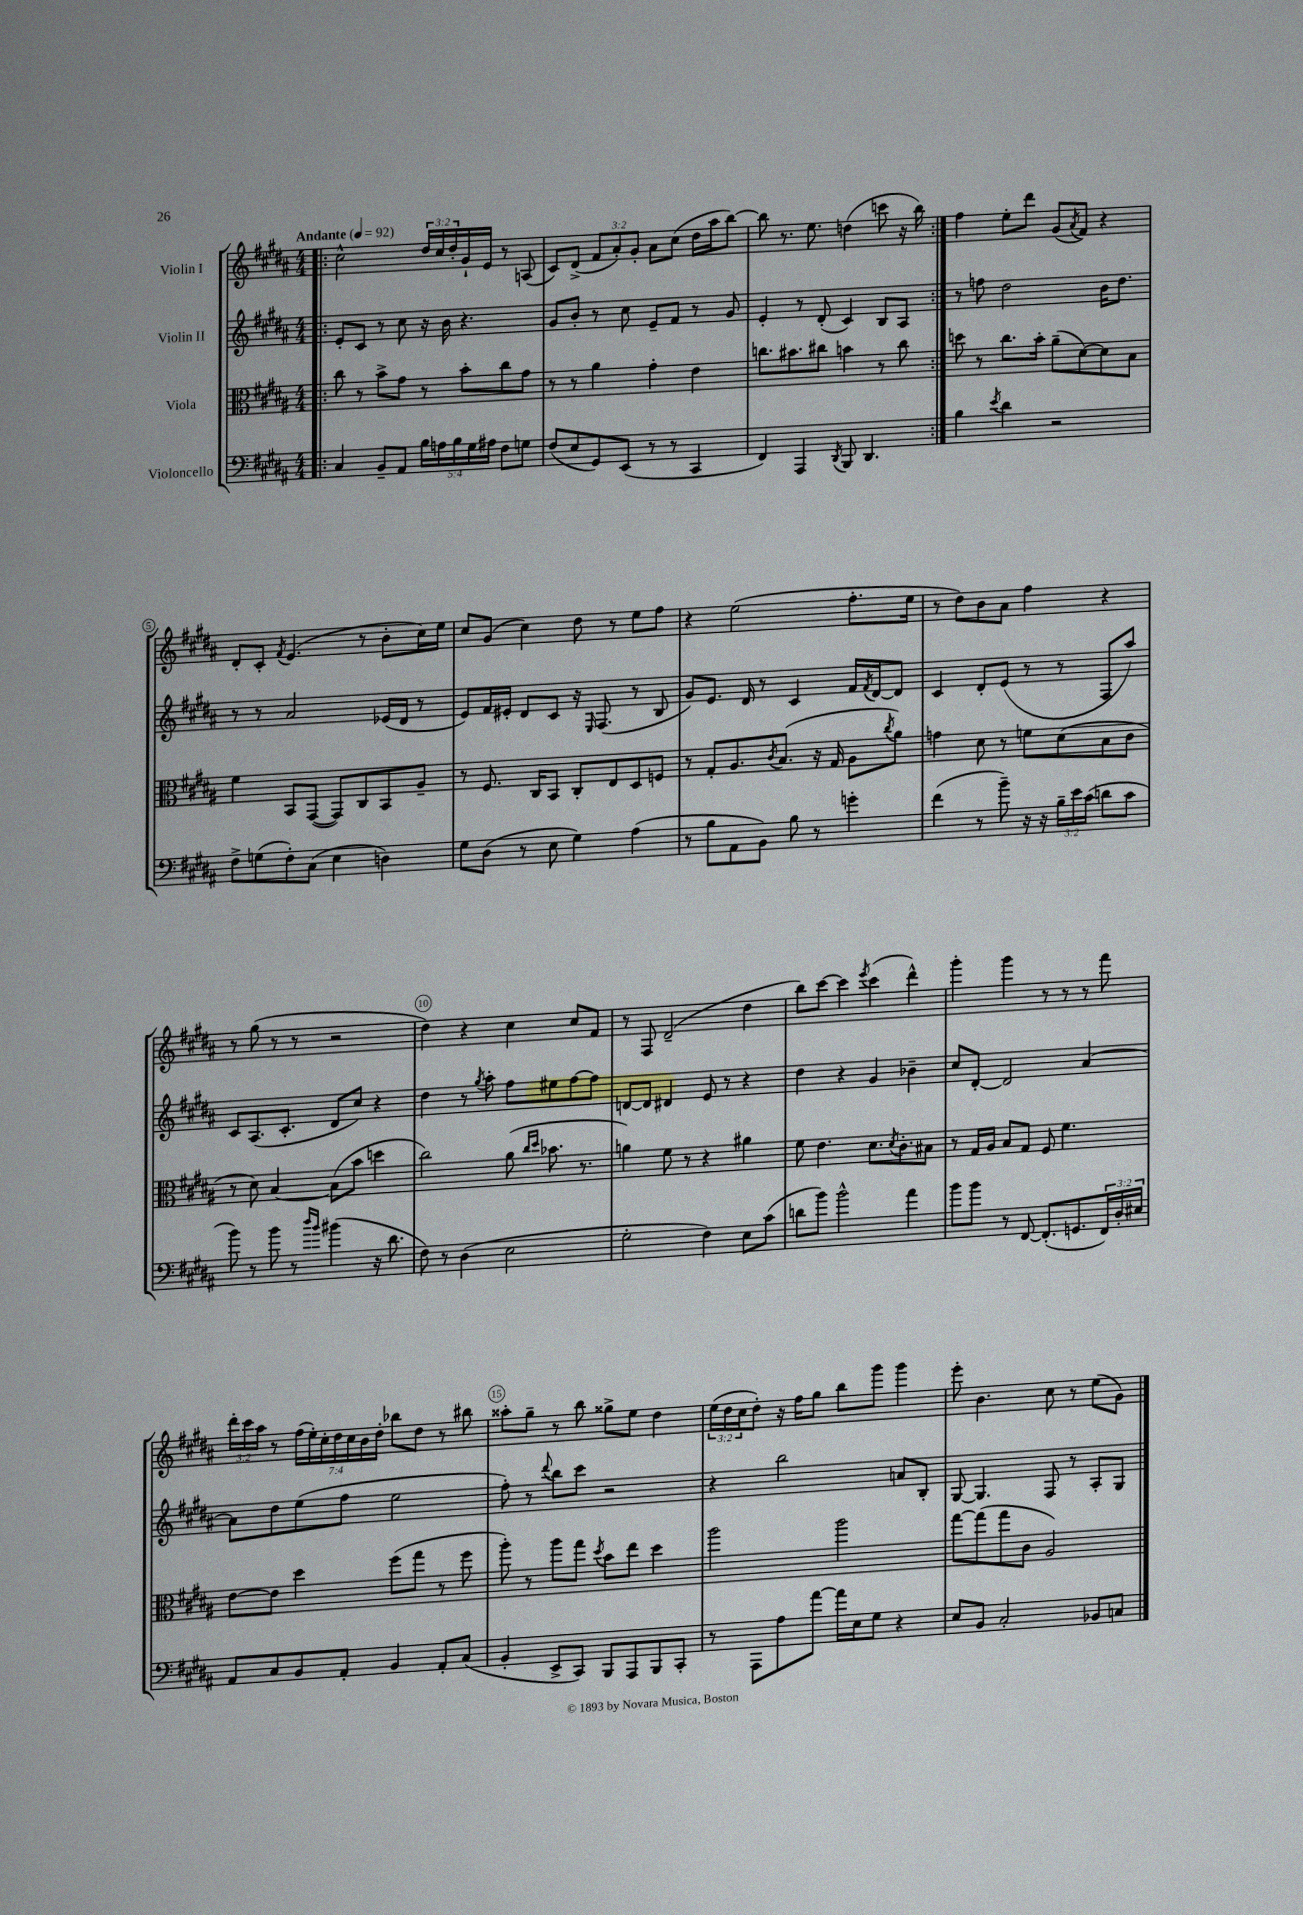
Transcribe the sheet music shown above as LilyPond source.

<<
\new StaffGroup <<
\new Staff = "s0" \with { instrumentName = "Violin I" } {
    \clef treble \key b \major \numericTimeSignature \time 4/4 \override Staff.TupletNumber.text = #tuplet-number::calc-fraction-text \tempo "Andante" 4 = 92
    \repeat volta 2 { \bar ".|:" cis''2-^ \tuplet 3/2 { dis''16 cis''16 dis''16-. } gis'16-! e'16 r8 a8( |
    cis'8) dis'8->( \tuplet 3/2 { fis'8 ais'8-.) gis'8-. } ais'8 cis''8( dis''16 ais''16 b''8~) |
    b''8 r8. e''8. d''4( c'''8 r16 b''16) | }
    fis''4 e''8-. dis'''8 gis'8( \acciaccatura { ais'8 } fis'8) r4 |
    dis'8-. cis'8-. \acciaccatura { fis'8 } e'4.( r8 b'8-. cis''16) e''16 |
    cis''8 gis'8( cis''4) dis''8 r8 e''8 fis''8 |
    r4 e''2( fis''8.-. e''16 |
    r8 dis''8) b'8 ais'8 fis''4 r4 |
    r8 gis''8( r8 r8 r2 |
    dis''4) r4 cis''4 cis''8 fis'8 |
    r8 fis8 dis'2--( dis''4 |
    b''8) cis'''8~ cis'''4 \acciaccatura { e'''8 } cis'''4( dis'''4-^) |
    gis'''4-. gis'''4 r8 r8 r8 fis'''8 |
    \tuplet 3/2 { dis'''16-. cis'''16 ais''16 } r8 \tuplet 7/4 { fis''16( e''16-.) cis''16-. dis''16 cis''16 b'16 dis''16-. } bes''8 dis''8 r8 bis''8 |
    aisis''8-. gis''8-- r8 b''8 gisis''8-> e''8 dis''4 |
    \tuplet 3/2 { e''16( dis''16 cis''16 } dis''8-.) r16 fis''16 gis''8 b''8 gis'''8 gis'''4 |
    e'''8-. b'4. cis''8 r8 e''8( gis'8) \bar "|." |
}
\new Staff = "s1" \with { instrumentName = "Violin II" } {
    \clef treble \key b \major \numericTimeSignature \time 4/4
    \repeat volta 2 { \bar ".|:" e'8-. cis'8 r8 cis''8 r16 b'16 r4. |
    gis'8 b'8-. r8 cis''8 e'8-- fis'8 r8 gis'8 |
    e'4-. r8 dis'8-.( cis'4) b8 ais8 | }
    r8 f''8 dis''2 b'16 dis''8. |
    r8 r8 ais'2 ees'16( dis'16 r8 |
    e'8) fis'16 eis'16-. dis'8 cis'8 r16 \grace { e16 } fis8.( r8 b8 |
    gis'8) e'8. dis'16 r8 cis'4 fis'16 \acciaccatura { fis'8 } dis'16~ dis'8 |
    cis'4 dis'8-. e'8( r8 r8 fis8 ais''8) |
    cis'8 ais8.( cis'8.-. dis'8 cis''8) r4 |
    dis''4 r8 \acciaccatura { gis''8 } ais''8-. fis''8 eis''8 fis''8~ fis''8 |
    d'8~ d'8 dis'4 e'8 r8 r4 |
    dis''4 r4 gis'4 bes'4-- |
    cis''8 dis'8~-. dis'2 ais'4~ |
    ais'8 dis''8 e''8( fis''8 e''2 |
    fis''8-.) r8 \appoggiatura { dis'''8 } b''8 cis'''8 r2 |
    r4 b''2 a'8 b8-. |
    gis8~ gis4. fis8 r8 ais8-. gis8 \bar "|." |
}
\new Staff = "s2" \with { instrumentName = "Viola" } {
    \clef alto \key b \major \numericTimeSignature \time 4/4
    \repeat volta 2 { \bar ".|:" cis''8 r8 b'8-> gis'8 r8 b'8-. cis''8 gis'8 |
    r8 r8 ais'4 gis'4-. e'4 |
    c''8. bis'8. cis''8 b'4 r8 cis''8 | }
    d''8 r8 cis''8. b'16-. ais'8--( dis'8~) dis'8 b8 |
    fis'4 b,8 gis,8~( gis,8) cis8 b,8 ais8-- |
    r8 fis8. cis16 b,8 cis8-. e8 dis8 f8 |
    r8 gis8-. ais8. \acciaccatura { cis'8 } b8.( r16 gis16 ais8 \acciaccatura { cis''8 } ais'8) |
    g'4 dis'8 r8 f'8 dis'8( b8 cis'8 |
    r8 dis'8) b4~ b8( b'8 d''4 |
    cis''2) ais'8( \grace { cis''16 dis''16 } bes'8. r8. |
    a'4) fis'8 r8 r4 ais'4 |
    fis'8 e'4. dis'8. \acciaccatura { dis'8 } cis'8.-. bis8 |
    r8 gis16 ais16 b8 gis8 fis8 fis'4. |
    e'8~ e'8 dis''4 fis''8( gis''8 r8 fis''8 |
    ais''8-.) r8 ais''8 gis''8 \acciaccatura { dis''8 } b'8 e''8 dis''4 |
    ais''2 ais''2 |
    gis''8~ gis''8( gis''8 cis'8 ais2) \bar "|." |
}
\new Staff = "s3" \with { instrumentName = "Violoncello" } {
    \clef bass \key b \major \numericTimeSignature \time 4/4 \override Staff.TupletNumber.text = #tuplet-number::calc-fraction-text
    \repeat volta 2 { \bar ".|:" cis4 b,8-- ais,8 \tuplet 5/4 { b16 a16 b16 gis16 ais16 } fis8 g8 |
    fis8( e8 gis,8) e,8( r8 r8 cis,4 |
    fis,4) ais,,4 \acciaccatura { dis,8 } b,,8 dis,4. | }
    b4 \acciaccatura { e'8 } dis'4 r2 |
    fis8-> g8( fis8-.) cis8( e4 d4) |
    gis8 dis8( r8 e8 gis4) ais4( |
    r8 b8 ais,8 b,8) b8 r8 g'4-. |
    fis'4( r8 b'8--) r16 r16 \tuplet 3/2 { b16-- e'16 cis'16( } d'8 cis'8 |
    b'8) r8 b'8 r8 \grace { dis''16 b'16 } bis'4( r16 dis'8. |
    fis8) r8 dis4( e2 |
    gis2-. fis4) e8 cis'8( |
    d'8 b'8) b'2-^ ais'4 |
    b'8 b'8 r8 fis,8~ fis,8.-.( g,8. \tuplet 3/2 { fis,16) dis16-. eis16 } |
    ais,8 cis8 b,8 ais,8-. b,4 ais,8-. cis8( |
    b,4-. e,8-> cis,8) b,,8 ais,,8 b,,8 cis,8-. |
    r8 ais,,8 ais8 ais'8~ ais'16 e16 gis8 r4 |
    e8 b,8 cis2-. bes,8 c8 \bar "|." |
}
>>
>>
\layout { \context { \Score \override BarNumber.break-visibility = ##(#f #t #t) barNumberVisibility = #(every-nth-bar-number-visible 5) \override BarNumber.stencil = #(make-stencil-circler 0.1 0.3 ly:text-interface::print) } }
